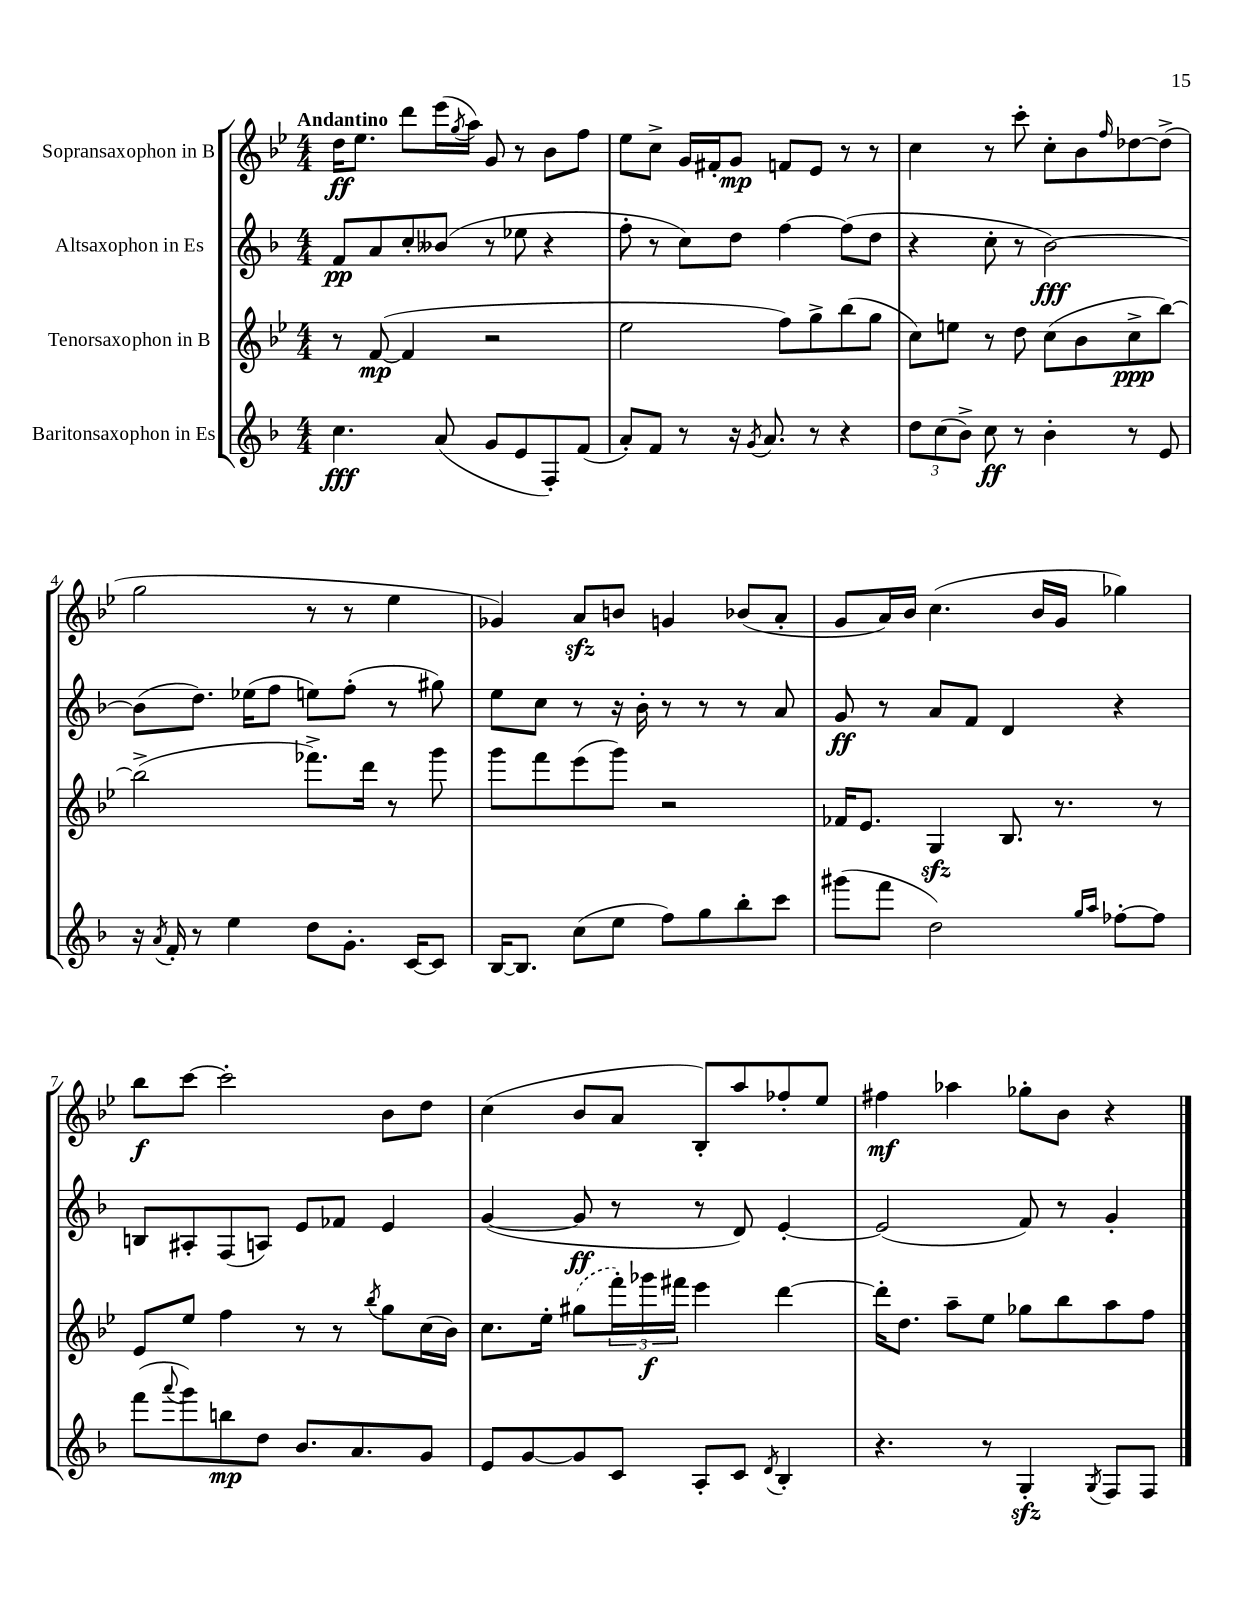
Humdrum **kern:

**kern	**dynam	**kern	**dynam	**kern	**dynam	**kern	**dynam
*part4	*part4	*part3	*part3	*part2	*part2	*part1	*part1
*staff4	*staff4	*staff3	*staff3	*staff2	*staff2	*staff1	*staff1
*I"Baritonsaxophon in Es	*	*I"Tenorsaxophon in B	*	*I"Altsaxophon in Es	*	*I"Sopransaxophon in B	*
*clefG2	*	*clefG2	*	*clefG2	*	*clefG2	*
*k[b-]	*	*k[b-e-]	*	*k[b-]	*	*k[b-e-]	*
*M4/4	*	*M4/4	*	*M4/4	*	*M4/4	*
=1	=1	=1	=1	=1	=1	=1	=1
!	!	!	!	!	!	!LO:TX:a:B:t=Andantino	!
4.cc\	fff	8r	.	8f/L	pp	16dd\KL	ff
.	.	.	.	.	.	8.ee-\J	.
.	.	([8f/	mp	8a/	.	.	.
.	.	4f/]	.	8cc'/	.	8ddd\L	.
(8a/	.	.	.	(8b--X/J	.	(16eee-\L	.
.	.	.	.	.	.	8qgg/	.
.	.	.	.	.	.	16aa\JJ)	.
8g/L	.	2r	.	8r	.	8g/	.
8e/	.	.	.	8ee-X\	.	8r	.
8F'/)	.	.	.	4r	.	8b-\L	.
(8f/J	.	.	.	.	.	8ff\J	.
=2	=2	=2	=2	=2	=2	=2	=2
8a'/L)	.	2ee-\	.	8ff'\	.	8ee-\L	.
8f/J	.	.	.	8r	.	8cc^\J	.
8r	.	.	.	8cc\L)	.	16g/LL	.
.	.	.	.	.	.	16f#X'/J	.
16r	.	.	.	8dd\J	.	8g/J	mp
8qg/	.	.	.	.	.	.	.
8.a/	.	.	.	.	.	.	.
.	.	8ff\L)	.	[4ff\	.	8fn/L	.
8r	.	8gg^\	.	.	.	8e-/J	.
4r	.	(8bb-\	.	(8ff\L]	.	8r	.
.	.	8gg\J	.	8dd\J	.	8r	.
=3	=3	=3	=3	=3	=3	=3	=3
12dd\L	.	8cc\L)	.	4r	.	4cc\	.
(12cc\	.	.	.	.	.	.	.
.	.	8een\J	.	.	.	.	.
12b-^\J)	.	.	.	.	.	.	.
8cc\	ff	8r	.	8cc'\	.	8r	.
8r	.	8dd\	.	8r	.	8ccc'\	.
4b-'\	.	(8cc\L	.	[2b-\)	fff	8cc'\L	.
.	.	8b-\	.	.	.	8b-\	.
.	.	.	.	.	.	16qqff/	.
8r	.	8cc^\	ppp	.	.	[8dd-X\	.
8e/	.	[8bb-\J)	.	.	.	(8dd-^\J]	.
!!LO:LB:g=z
=4	=4	=4	=4	=4	=4	=4	=4
16r	.	(2bb-^\]	.	(8b-\L]	.	2gg\	.
8qa/	.	.	.	.	.	.	.
16f'/	.	.	.	.	.	.	.
8r	.	.	.	8.dd\J)	.	.	.
4ee\	.	.	.	.	.	.	.
.	.	.	.	(16ee-X\KL	.	.	.
.	.	.	.	8ff\J	.	.	.
8dd\L	.	8.fff-X^\L)	.	8een\L)	.	8r	.
8.g'\J	.	.	.	(8ff'\J	.	8r	.
.	.	16ddd\Jk	.	.	.	.	.
.	.	8r	.	8r	.	4ee-\	.
[16c/KL	.	.	.	.	.	.	.
8c/J]	.	8ggg\	.	8gg#X\)	.	.	.
=5	=5	=5	=5	=5	=5	=5	=5
[16B-/KL	.	8ggg\L	.	8ee\L	.	4g-X/)	.
8.B-/J]	.	.	.	.	.	.	.
.	.	8fff\	.	8cc\J	.	.	.
(8cc\L	.	(8eee-\	.	8r	.	8azz/L	.
8ee\J	.	8ggg\J)	.	16r	.	8bn/J	.
.	.	.	.	16b-'\	.	.	.
8ff\L)	.	2r	.	8r	.	4gn/	.
8gg\	.	.	.	8r	.	.	.
8bb-'\	.	.	.	8r	.	(8b-X/L	.
8ccc\J	.	.	.	8a/	.	8a'/J	.
=6	=6	=6	=6	=6	=6	=6	=6
(8ggg#X\L	.	16f-X/KL	.	8g/	ff	8g/L	.
.	.	8.e-/J	.	.	.	.	.
8fff\J	.	.	.	8r	.	16a/L)	.
.	.	.	.	.	.	16b-/JJ	.
2dd\)	.	4Gzz/	.	8a/L	.	(4.cc\	.
.	.	.	.	8f/J	.	.	.
.	.	8.B-/	.	4d/	.	.	.
.	.	.	.	.	.	16b-/LL	.
.	.	8.r	.	.	.	16g/JJ	.
16qqgg/LL	.	.	.	.	.	.	.
16qqaa/JJ	.	.	.	.	.	.	.
[8ff-X'\L	.	.	.	4r	.	4gg-X\)	.
8ff-\J]	.	8r	.	.	.	.	.
!!LO:LB:g=z
=7	=7	=7	=7	=7	=7	=7	=7
(8fff\L	.	8e-/L	.	8Bn/L	.	8bb-\L	f
8qqaaa/	.	.	.	.	.	.	.
8ggg\)	.	8ee-/J	.	8A#X'/	.	[8ccc\J	.
8bbn\	mp	4ff\	.	(8F/	.	2ccc'\]	.
8dd\J	.	.	.	8An/J)	.	.	.
8.b-/L	.	8r	.	8e/L	.	.	.
.	.	8r	.	8f-X/J	.	.	.
8.a/	.	.	.	.	.	.	.
.	.	8qbb-/	.	.	.	.	.
.	.	8gg\L	.	4e/	.	8b-\L	.
8g/J	.	(16cc\L	.	.	.	8dd\J	.
.	.	16b-\JJ)	.	.	.	.	.
=8	=8	=8	=8	=8	=8	=8	=8
8e/L	.	8.cc\L	.	([4g/	.	(4cc\	.
[8g/	.	.	.	.	.	.	.
.	.	16ee-'\Jk	.	.	.	.	.
8g/]	.	(8gg#X\L	.	8g/]	ff	8b-/L	.
8c/J	.	24fff'\L)	.	8r	.	8a/J	.
.	.	24ggg-X\	f	.	.	.	.
.	.	24fff#X\JJ	.	.	.	.	.
8A'/L	.	4eee-\	.	8r	.	8B-'/L)	.
8c/J	.	.	.	8d/)	.	8aa/	.
8qd/	.	.	.	.	.	.	.
4B-'/	.	[4ddd\	.	[4e'/	.	8ff-X'/	.
.	.	.	.	.	.	8ee-/J	.
=9	=9	=9	=9	=9	=9	=9	=9
4.r	.	16ddd'\KL]	.	(2e/]	.	4ff#X\	mf
.	.	8.dd\J	.	.	.	.	.
.	.	8aa~\L	.	.	.	4aa-X\	.
8r	.	8ee-\J	.	.	.	.	.
4Gzz'/	.	8gg-X\L	.	8f/)	.	8gg-X'\L	.
.	.	8bb-\	.	8r	.	8b-\J	.
8qG/	.	.	.	.	.	.	.
8F/L	.	8aa\	.	4g'/	.	4r	.
8F/J	.	8ff\J	.	.	.	.	.
==	==	==	==	==	==	==	==
*-	*-	*-	*-	*-	*-	*-	*-
